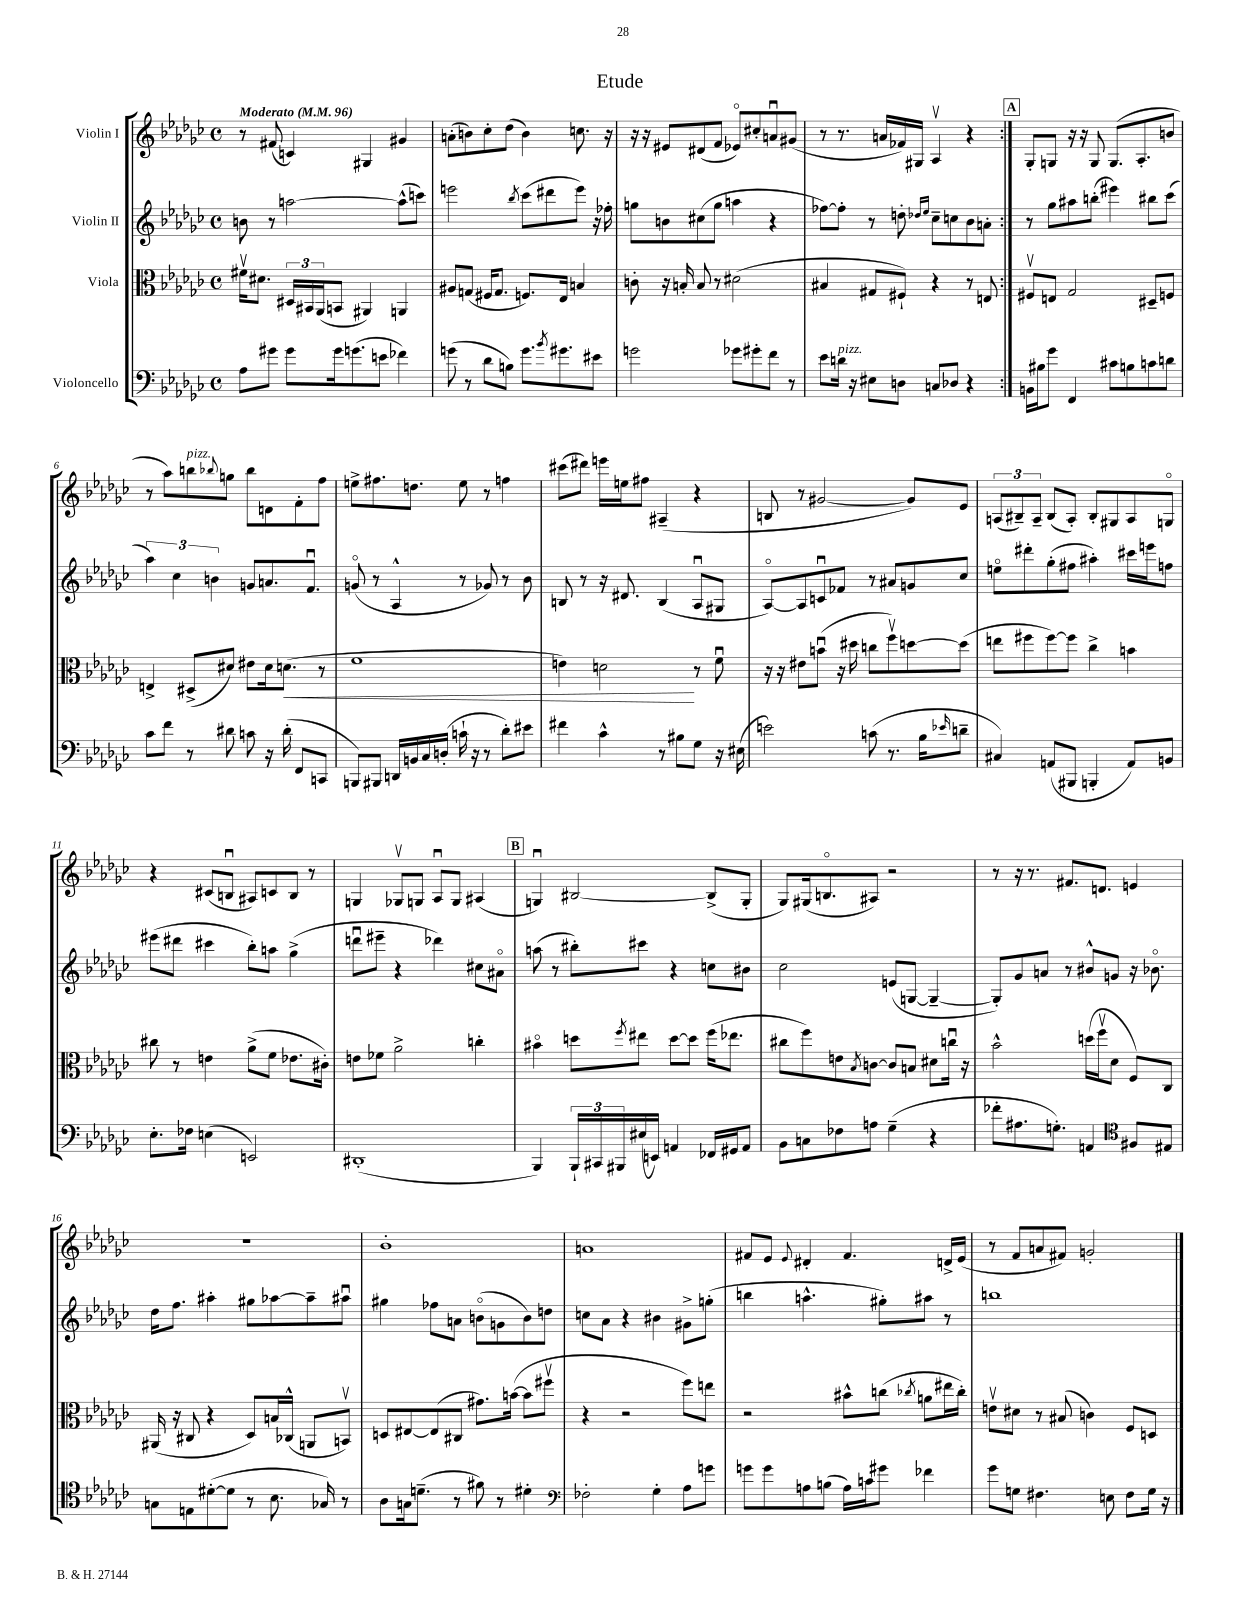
\header { title = "Etude" }
<<
\new StaffGroup <<
\new Staff = "s0" \with { instrumentName = "Violin I" } {
    \clef treble \key ges \major \defaultTimeSignature \time 4/4 \tempo "Moderato" 4 = 96
    \repeat volta 2 { r8 fis'8( c'4) gis4 gis'4 |
    a'8-.( b'8) ces''8-. des''8( b'4) c''8. r16 |
    r16 r16 eis'8 dis'8( f'8 ees'8\flageolet) cis''8-. a'8\downbow gis'8( |
    r8 r8. a'16 fes'16) gis16 aes4\upbow r4 | }
    \mark \markup { \box "A" } ges8-. g8 r16 r16 g8 g8.( aes8.-. b'8 |
    r8 aes''8) b''8^\markup { \italic "pizz." } \appoggiatura { bes''8 } g''8 bes''8 d'8 f'8-. f''8 |
    e''8-> fis''8. d''8. e''8 r8 f''4 |
    cis'''8( dis'''8) e'''16 e''16 fis''8 ais4--( r4 |
    b8 r8 gis'2~ gis'8) ees'8 |
    \tuplet 3/2 { a8( bis8--) a8-- } bis8( a8-.) bis8-. gis8 a8 g8\flageolet |
    r4 cis'8( b8\downbow ais8) c'8 b8 r8 |
    g4 ges8\upbow g8 aes8\downbow g8 ais4( |
    \mark \markup { \box "B" } g4\downbow) bis2~ bis8->( g8-. |
    ges8) gis16( b8.\flageolet ais8) r2 |
    r8 r16 r8. fis'8. d'8. e'4 |
    r1 |
    bes'1-. |
    a'1 |
    fis'8 ees'8 \appoggiatura { ees'8 } dis'4-. fis'4. d'16-> ees'16( |
    r8 f'8 a'8 fis'8) g'2-. \bar "|." |
}
\new Staff = "s1" \with { instrumentName = "Violin II" } {
    \clef treble \key ges \major \defaultTimeSignature \time 4/4
    \repeat volta 2 { b'8 r8 a''2~ a''8-^( c'''8) |
    e'''2 \acciaccatura { bes''8 } ces'''8( dis'''8 e'''8) r16 fes''16-. |
    g''8 b'8 cis''8( g''8 a''4 r4 |
    fes''8~) fes''8-. r8 d''8-. \grace { des''16 ees''16 } ces''8-- c''8 bes'8 a'8-. | }
    \mark \markup { \box "A" } r8 ges''8 ais''8 b''8-.( eis'''4) bis''8 ces'''8( |
    \tuplet 3/2 { aes''4) ces''4 b'4 } g'8 a'8. f'8.\downbow |
    g'8\flageolet( r8 aes4-^ r8 ges'8) r8 bes'8 |
    b8 r8 r16 dis'8. b4( aes8\downbow gis8 |
    aes8~\flageolet) aes8 c'8\downbow fes'8 r8 ais'8 g'8 ces''8 |
    e''8\flageolet dis'''8-. ges''8-.( fis''8 ais''4-.) cis'''16 e'''16 f''8 |
    eis'''8( dis'''8 cis'''4 bes''8-.) a''8 ges''4->( |
    d'''8\downbow eis'''8-- r4 des'''4) cis''8 ais'8\flageolet |
    \mark \markup { \box "B" } a''8( r8 bis''8-.) cis'''8 r4 c''8 bis'8 |
    ces''2 e'8( g8~ g4~-- |
    g8-.) ges'8 a'8 r8 bis'8-^ g'8 r16 bes'8.\flageolet |
    des''16 f''8. ais''4-. gis''8 aes''8~ aes''8-- ais''8\downbow |
    gis''4 fes''8 a'8 b'8\flageolet( g'8 b'8) d''8 |
    c''8 aes'8 r4 bis'4 gis'8-> g''8-.( |
    b''4 a''4.-^ gis''8-.) ais''8 r8 |
    b''1 \bar "|." |
}
\new Staff = "s2" \with { instrumentName = "Viola" } {
    \clef alto \key ges \major \defaultTimeSignature \time 4/4
    \repeat volta 2 { fis'16\upbow dis'8. \tuplet 3/2 { dis16 bis,16 aes,16( } b,8 ais,4) a,4 |
    ais8 g8( fis16 g8. f8.) ees16 b4 |
    c'8-. r16 b16-. b8 r8 dis'2( |
    bis4 gis8 fis8-!) r4 r8 e8 | }
    \mark \markup { \box "A" } fis8\upbow e8 ges2 dis8-- f8 |
    e4-> dis8->( dis'8) eis'8 dis'16 d'8.\<( r8 |
    f'1 |
    e'4) d'2\! r8 f'8\downbow |
    r16 r16 eis'8 b'8\downbow( r16 dis''16 c''8 f''8\upbow) d''8~ d''8( |
    e''8 fis''8 fis''8~) fis''8 ces''4-> b'4 |
    cis''8 r8 e'4 aes'8->( f'8 ees'8. cis'16-.) |
    e'8 fes'8 aes'2-> c''4-. |
    \mark \markup { \box "B" } bis'4\flageolet d''8 \acciaccatura { f''8 } eis''8 d''8~ d''8 f''16( ees''8. |
    cis''8 f''8) e'8 \acciaccatura { bes8 } c'8~ c'8 b8 dis'8 c''16\downbow r16 |
    bes'2-^ d''16( f''16\upbow des'8 f8) ces8 |
    ais,16( r16 cis8 r4 des8) b16 ces16-^( a,8 b,8\upbow) |
    d8 eis8~ eis8( cis8 gis'8.) b'16~( b'8 fis''8\upbow |
    r4 r2 f''8) e''8 |
    r2 bis'8-^ c''8( \acciaccatura { ces''8 } a'8 eis''16 ces''16-.) |
    e'8\upbow dis'8 r8 bis8( c'4) f8 d8 \bar "|." |
}
\new Staff = "s3" \with { instrumentName = "Violoncello" } {
    \clef bass \key ges \major \defaultTimeSignature \time 4/4
    \repeat volta 2 { aes8 gis'8 gis'8 gis'16 g'8.( e'8 fes'4) |
    g'8( r8 des'8 b8) g'8. \acciaccatura { bes'8 } gis'8. eis'8 |
    g'2 ges'8 gis'8-. f'8 r8 |
    ees'8 d'16^\markup { \italic "pizz." } r16 eis8 d8 c8 des8 r4 | }
    \mark \markup { \box "A" } b,16 bis16 ges'8 f,4 cis'8 b8 c'8 d'8 |
    ces'8 f'8 r8 dis'8 c'8 r16 dis'16-.( f,8 c,8 |
    b,,8) bis,,8 d,16 b,16 ces16 d16-.( c'16-! r16 r8 des'8-.) eis'8 |
    fis'4 ces'4-^ r8 bis8 ges8 r16 eis16( |
    e'2) c'8( r8. bes16 \grace { ees'16 } d'8-- |
    cis4) a,8( bis,,8 b,,4-. a,8) b,8 |
    ees8.-. fes16 e4( e,2) |
    dis,1-.( |
    \mark \markup { \box "B" } bes,,4) \tuplet 3/2 { bes,,16-! cis,16 bis,,16 } eis16( e,16) a,4 fes,16 gis,16 a,8 |
    bes,8 c8 fes8 a8 ges4--( r4 |
    fes'8-. ais8. g8.-.) a,4 \clef tenor fis8 eis8 |
    g8 e8 dis'8~-.( dis'8 r8 bes8. ges16) r8 |
    aes8 g16 d'8.--( r8 fis'8) r8 dis'4-. |
    \clef bass fes2-. ges4-. aes8 g'8 |
    g'8 g'8 a8 b8( a16) c'16 gis'8 fes'4 |
    ges'8 g8 fis4. e8 fis8 g16 r16 \bar "|." |
}
>>
>>
